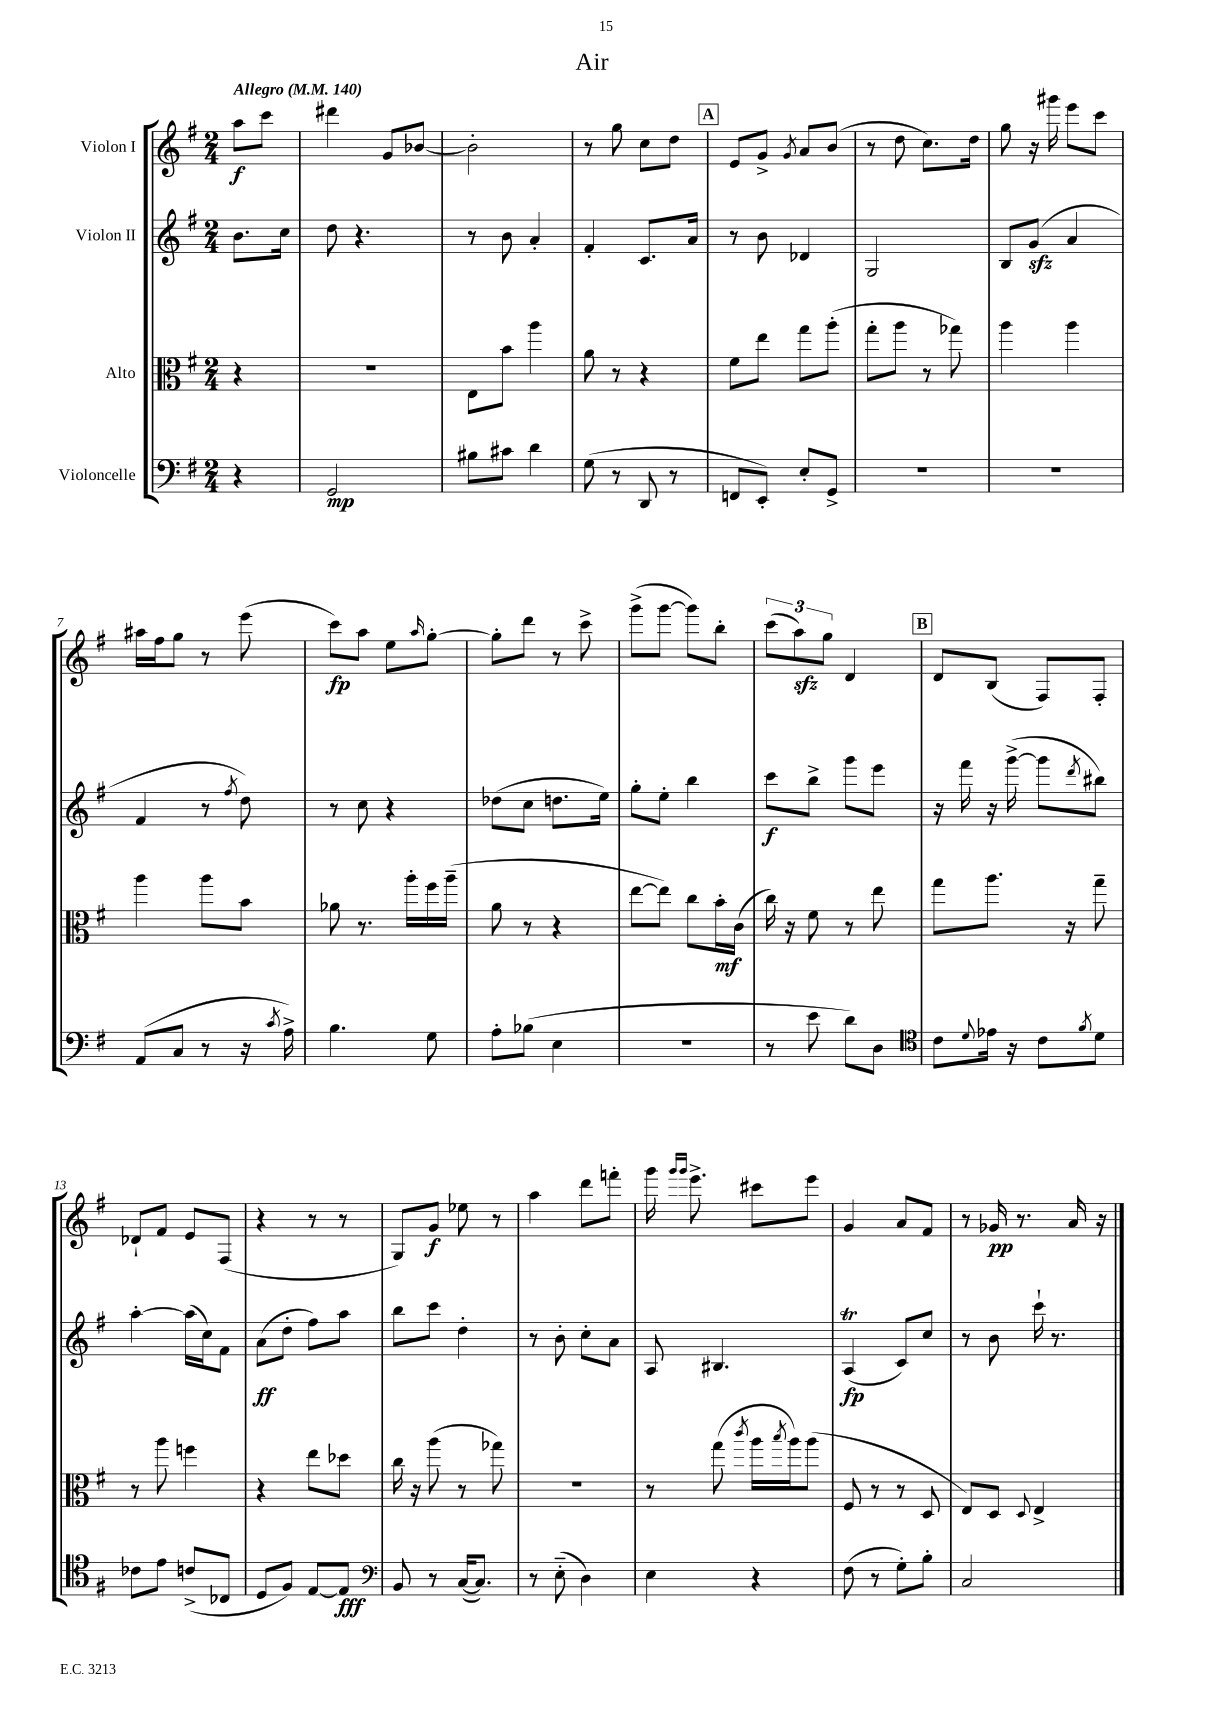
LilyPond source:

\header { title = "Air" }
<<
\new StaffGroup <<
\new Staff = "s0" \with { instrumentName = "Violon I" } {
    \clef treble \key g \major \numericTimeSignature \time 2/4 \partial 4 \tempo "Allegro" 4 = 140
    a''8\f c'''8 |
    dis'''4 g'8 bes'8~ |
    bes'2-. |
    r8 g''8 c''8 d''8 |
    \mark \markup { \box "A" } e'8 g'8-> \acciaccatura { g'8 } a'8 b'8( |
    r8 d''8 c''8.) d''16 |
    g''8 r16 gis'''16 e'''8 c'''8 |
    ais''16 fis''16 g''8 r8 e'''8( |
    c'''8\fp) a''8 e''8 \grace { a''16 } g''8~-. |
    g''8-. d'''8 r8 c'''8-> |
    g'''8->( g'''8~ g'''8) b''8-. |
    \tuplet 3/2 { c'''8( a''8\sfz) g''8 } d'4 |
    \mark \markup { \box "B" } d'8 b8( fis8) fis8-. |
    des'8-! fis'8 e'8 fis8( |
    r4 r8 r8 |
    g8) g'8\f ees''8 r8 |
    a''4 d'''8 f'''8-. |
    g'''16 \grace { g'''16 g'''16 } e'''8.-> cis'''8 e'''8 |
    g'4 a'8 fis'8 |
    r8 ges'16\pp r8. a'16 r16 \bar "|." |
}
\new Staff = "s1" \with { instrumentName = "Violon II" } {
    \clef treble \key g \major \numericTimeSignature \time 2/4 \partial 4
    b'8. c''16 |
    d''8 r4. |
    r8 b'8 a'4-. |
    fis'4-. c'8. a'16 |
    \mark \markup { \box "A" } r8 b'8 des'4 |
    g2 |
    b8 g'8\sfz( a'4 |
    fis'4 r8 \acciaccatura { fis''8 } d''8) |
    r8 c''8 r4 |
    des''8( c''8 d''8. e''16) |
    g''8-. e''8-. b''4 |
    c'''8\f b''8-> g'''8 e'''8 |
    \mark \markup { \box "B" } r16 fis'''16 r16 g'''16~->( g'''8 \acciaccatura { d'''8 } bis''8) |
    a''4~-. a''16( c''16) fis'8 |
    a'8\ff( d''8-. fis''8) a''8 |
    b''8 c'''8 d''4-. |
    r8 b'8-. c''8-. a'8 |
    a8 bis4. |
    a4\trill\fp( c'8) c''8 |
    r8 b'8 c'''16-! r8. \bar "|." |
}
\new Staff = "s2" \with { instrumentName = "Alto" } {
    \clef alto \key g \major \numericTimeSignature \time 2/4 \partial 4
    r4 |
    R2 |
    e8 b'8 a''4 |
    a'8 r8 r4 |
    \mark \markup { \box "A" } fis'8 e''8 g''8 a''8-.( |
    g''8-. a''8 r8 ges''8) |
    a''4 a''4 |
    a''4 a''8 b'8 |
    aes'8 r8. a''16-. fis''16 a''16--( |
    a'8 r8 r4 |
    e''8~ e''8) c''8 b'16-.\mf c'16( |
    c''16) r16 fis'8 r8 e''8 |
    \mark \markup { \box "B" } g''8 a''8. r16 g''8-- |
    r8 a''8 f''4 |
    r4 e''8 des''8 |
    c''16 r16 a''8( r8 ges''8) |
    R2 |
    r8 g''8( \acciaccatura { c'''8 } a''16 \acciaccatura { b''8 } a''16) a''8( |
    fis8 r8 r8 d8 |
    e8) d8 \appoggiatura { d8 } e4-> \bar "|." |
}
\new Staff = "s3" \with { instrumentName = "Violoncelle" } {
    \clef bass \key g \major \numericTimeSignature \time 2/4 \partial 4
    r4 |
    g,2\mp |
    bis8 cis'8 d'4 |
    g8( r8 d,8 r8 |
    \mark \markup { \box "A" } f,8 e,8-.) e8-. g,8-> |
    r2 |
    R2 |
    a,8( c8 r8 r16 \acciaccatura { c'8 } a16->) |
    b4. g8 |
    a8-. bes8( e4 |
    R2 |
    r8 e'8 d'8) d8 |
    \mark \markup { \box "B" } \clef tenor c'8 \appoggiatura { d'8 } ees'16 r16 c'8 \acciaccatura { fis'8 } d'8 |
    ces'8 e'8 c'8->( ces8 |
    d8 fis8) e8~ e8\fff |
    \clef bass b,8 r8 c16~( c8.) |
    r8 e8-_( d4) |
    e4 r4 |
    fis8( r8 g8-.) b8-. |
    c2 \bar "|." |
}
>>
>>
